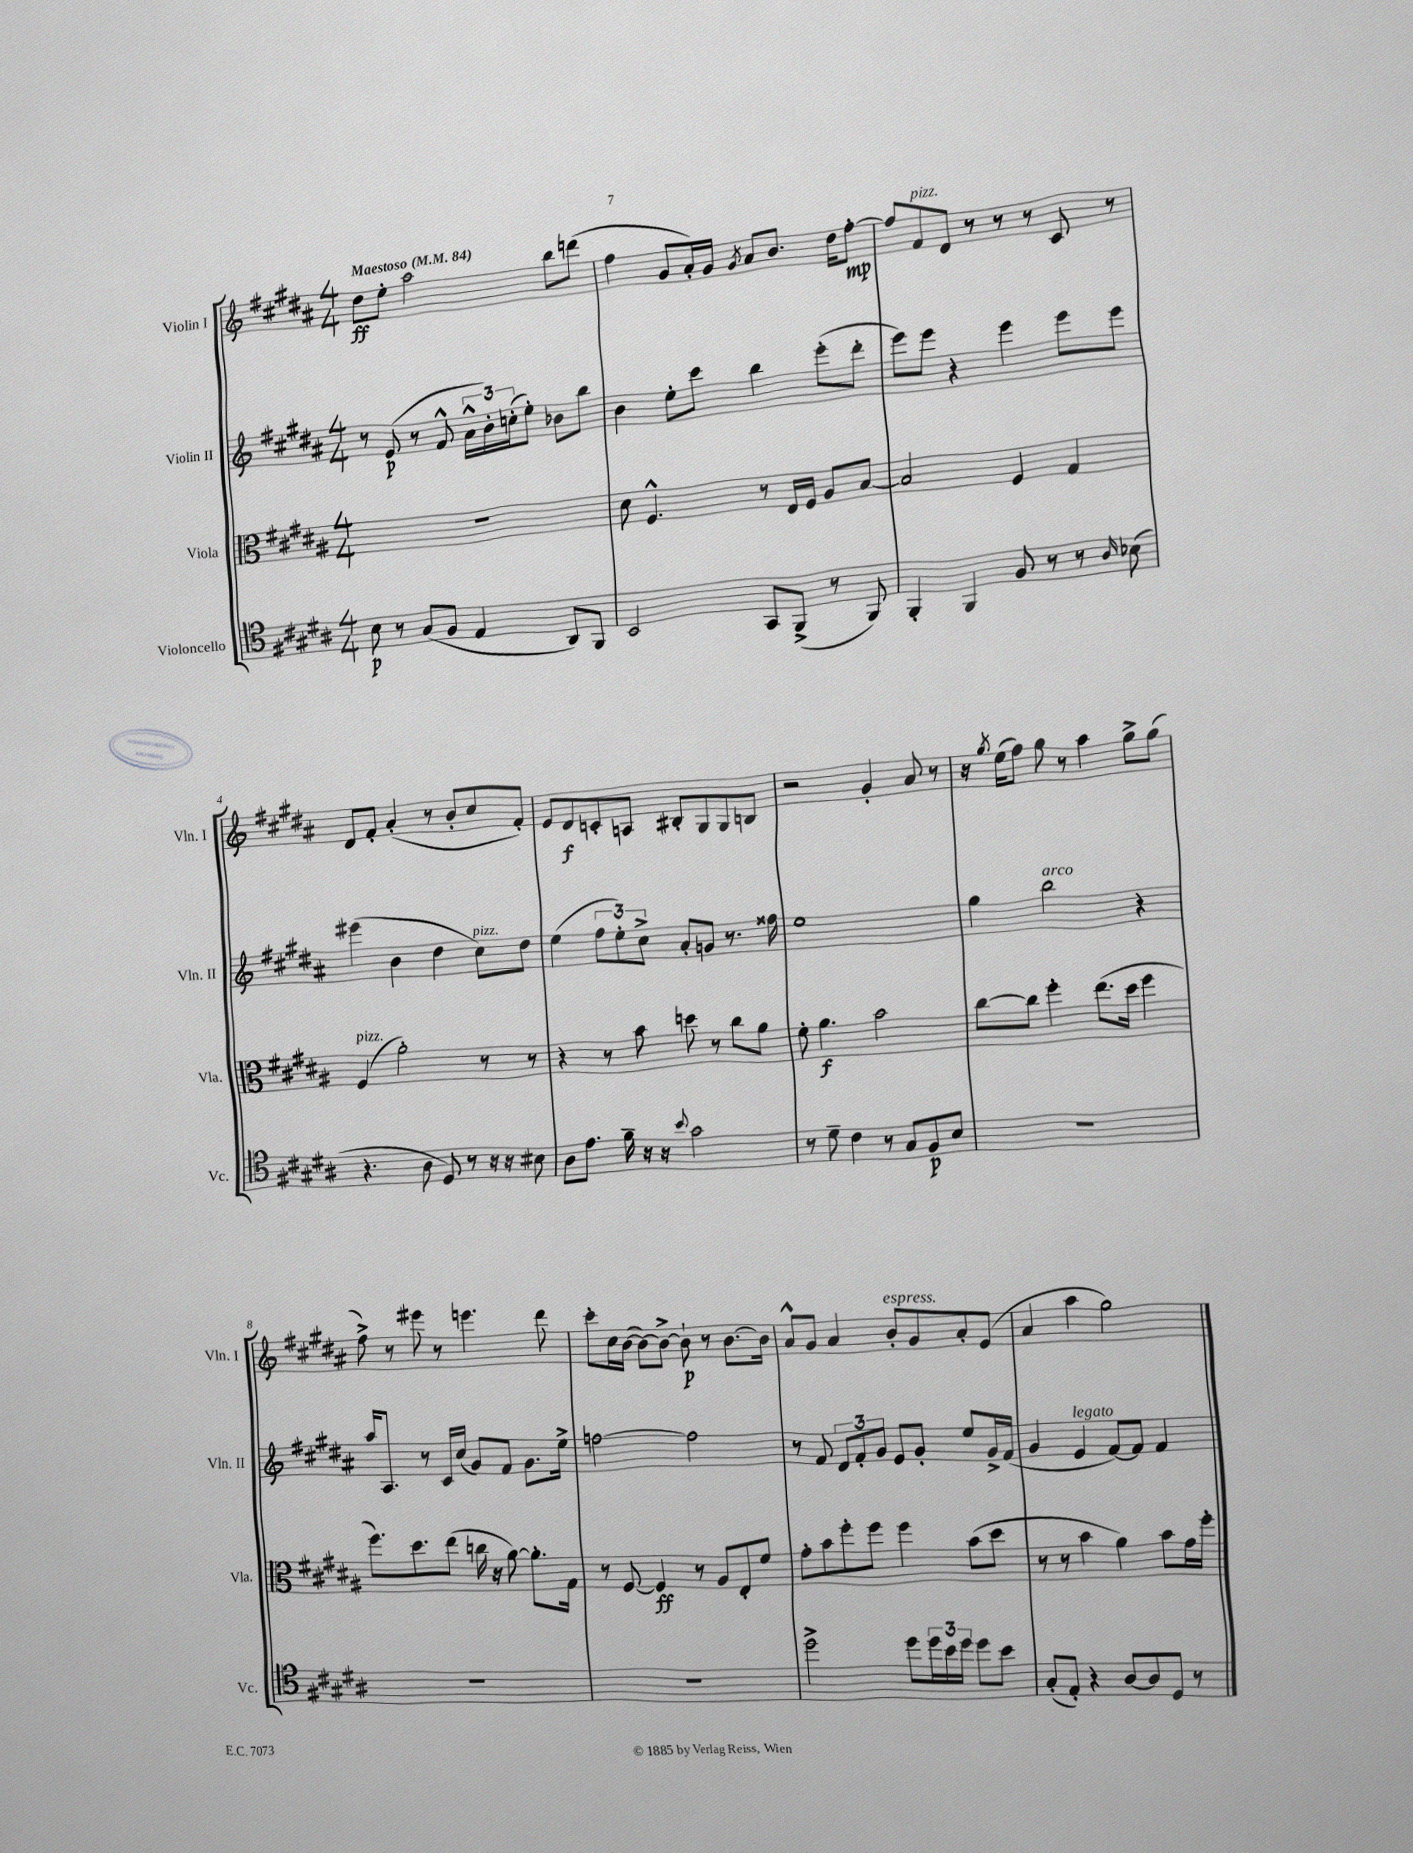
<<
\new StaffGroup <<
\new Staff = "s0" \with { instrumentName = "Violin I" shortInstrumentName = "Vln. I" } {
    \clef treble \key b \major \numericTimeSignature \time 4/4 \tempo "Maestoso" 4 = 84
    dis''8\ff e''8-. ais''2 b''8 d'''8( |
    fis''4 gis'8 ais'16-.) gis'16 \acciaccatura { gis'8 } ais'8 b'8. dis''16 fis''8~-.\mp |
    fis''8 fis'8^\markup { \italic "pizz." } dis'8 r8 r8 r8 cis'8 r8 |
    dis'8 fis'8-. ais'4-.( r8 b'8-. cis''8 fis'8-.) |
    e'8 dis'8\f c'8-. a8 bis8-. gis8 gis8 b8 |
    r2 gis'4-. ais'8 r8 |
    r16 \acciaccatura { gis''8 } e''16( fis''8) gis''8 r8 ais''4 gis''8-> gis''8( |
    fis''8->) r8 eis'''8 r8 e'''4. dis'''8 |
    cis'''8-. cis''16 b'16~( b'8~) b'8~-> b'8-!\p r8 b'8.~ b'16 |
    ais'8-^ gis'8 ais'4 b'8-.^\markup { \italic "espress." } gis'8 ais'8-. e'8( |
    ais'4 ais''4 gis''2) \bar "|." |
}
\new Staff = "s1" \with { instrumentName = "Violin II" shortInstrumentName = "Vln. II" } {
    \clef treble \key b \major \numericTimeSignature \time 4/4
    r8 e'8\p( r8 fis'8-^ \tuplet 3/2 { ais'16-^ b'16-.) c''16-.( } e''8-.) bes'8 b''8 |
    b'4 e''8-. cis'''8 b''4 e'''8-.( dis'''8-. |
    e'''8) e'''8 r4 e'''4 e'''8 e'''8 |
    eis'''4( b'4 dis''4 cis''8^\markup { \italic "pizz." }) dis''8 |
    e''4( \tuplet 3/2 { fis''8 e''8-.) cis''8-> } ais'8-. g'8 r8. fisis''16 |
    e''1 |
    gis''4 b''2^\markup { \italic "arco" } r4 |
    ais''16 ais8. r8 cis'16 cis''16( gis'8) fis'8 gis'8. e''16-> |
    f''2~ f''2 |
    r8 fis'8 \tuplet 3/2 { dis'8 fis'8-. gis'8 } e'8 gis'8-. e''8 gis'16-> fis'16( |
    gis'4 e'4^\markup { \italic "legato" } fis'8~) fis'8 fis'4 \bar "|." |
}
\new Staff = "s2" \with { instrumentName = "Viola" shortInstrumentName = "Vla." } {
    \clef alto \key b \major \numericTimeSignature \time 4/4
    R1 |
    dis'8 fis4.-^ r8 e16 fis16 ais8 b8~ |
    b2 fis4 gis4 |
    fis4^\markup { \italic "pizz." }( ais'2-.) r8 r8 |
    r4 r8 b'8 d''8 r8 cis''8 ais'8 |
    fis'8-. ais'4.\f b'2 |
    cis''8~ cis''8 fis''4-. e''8.( dis''16 fis''4 |
    fis''8.) dis''8. e''8( c''16 r16 ais'8~) ais'8.-. gis16 |
    r8 fis8~ fis4\ff r8 ais8 e8-. fis'8 |
    gis'8-. b'8 fis''8-. fis''8 fis''4 b'8( dis''8 |
    r8 r8 b'4 ais'4) b'8 gis'16 fis''16-. \bar "|." |
}
\new Staff = "s3" \with { instrumentName = "Violoncello" shortInstrumentName = "Vc." } {
    \clef tenor \key b \major \numericTimeSignature \time 4/4
    b8\p r8 gis8( fis8 e4 ais,8) fis,8 |
    b,2 gis,8 fis,8->( r8 fis,8) |
    fis,4-. fis,4 fis8 r8 r8 \grace { ais16 } bes8( |
    r4. ais8 dis8) r8 r16 r16 bis8 |
    ais8 e'8. fis'16-- r16 r16 \appoggiatura { b'8 } gis'2 |
    r8 dis'8-- cis'4 r8 gis8 fis8\p b8 |
    R1 |
    R1 |
    R1 |
    dis''2-> dis''8 \tuplet 3/2 { dis''16 b'16 dis''16 } dis''8 b'8 |
    gis8-.( e8-.) r4 ais8~ ais8 dis8 r8 \bar "|." |
}
>>
>>
